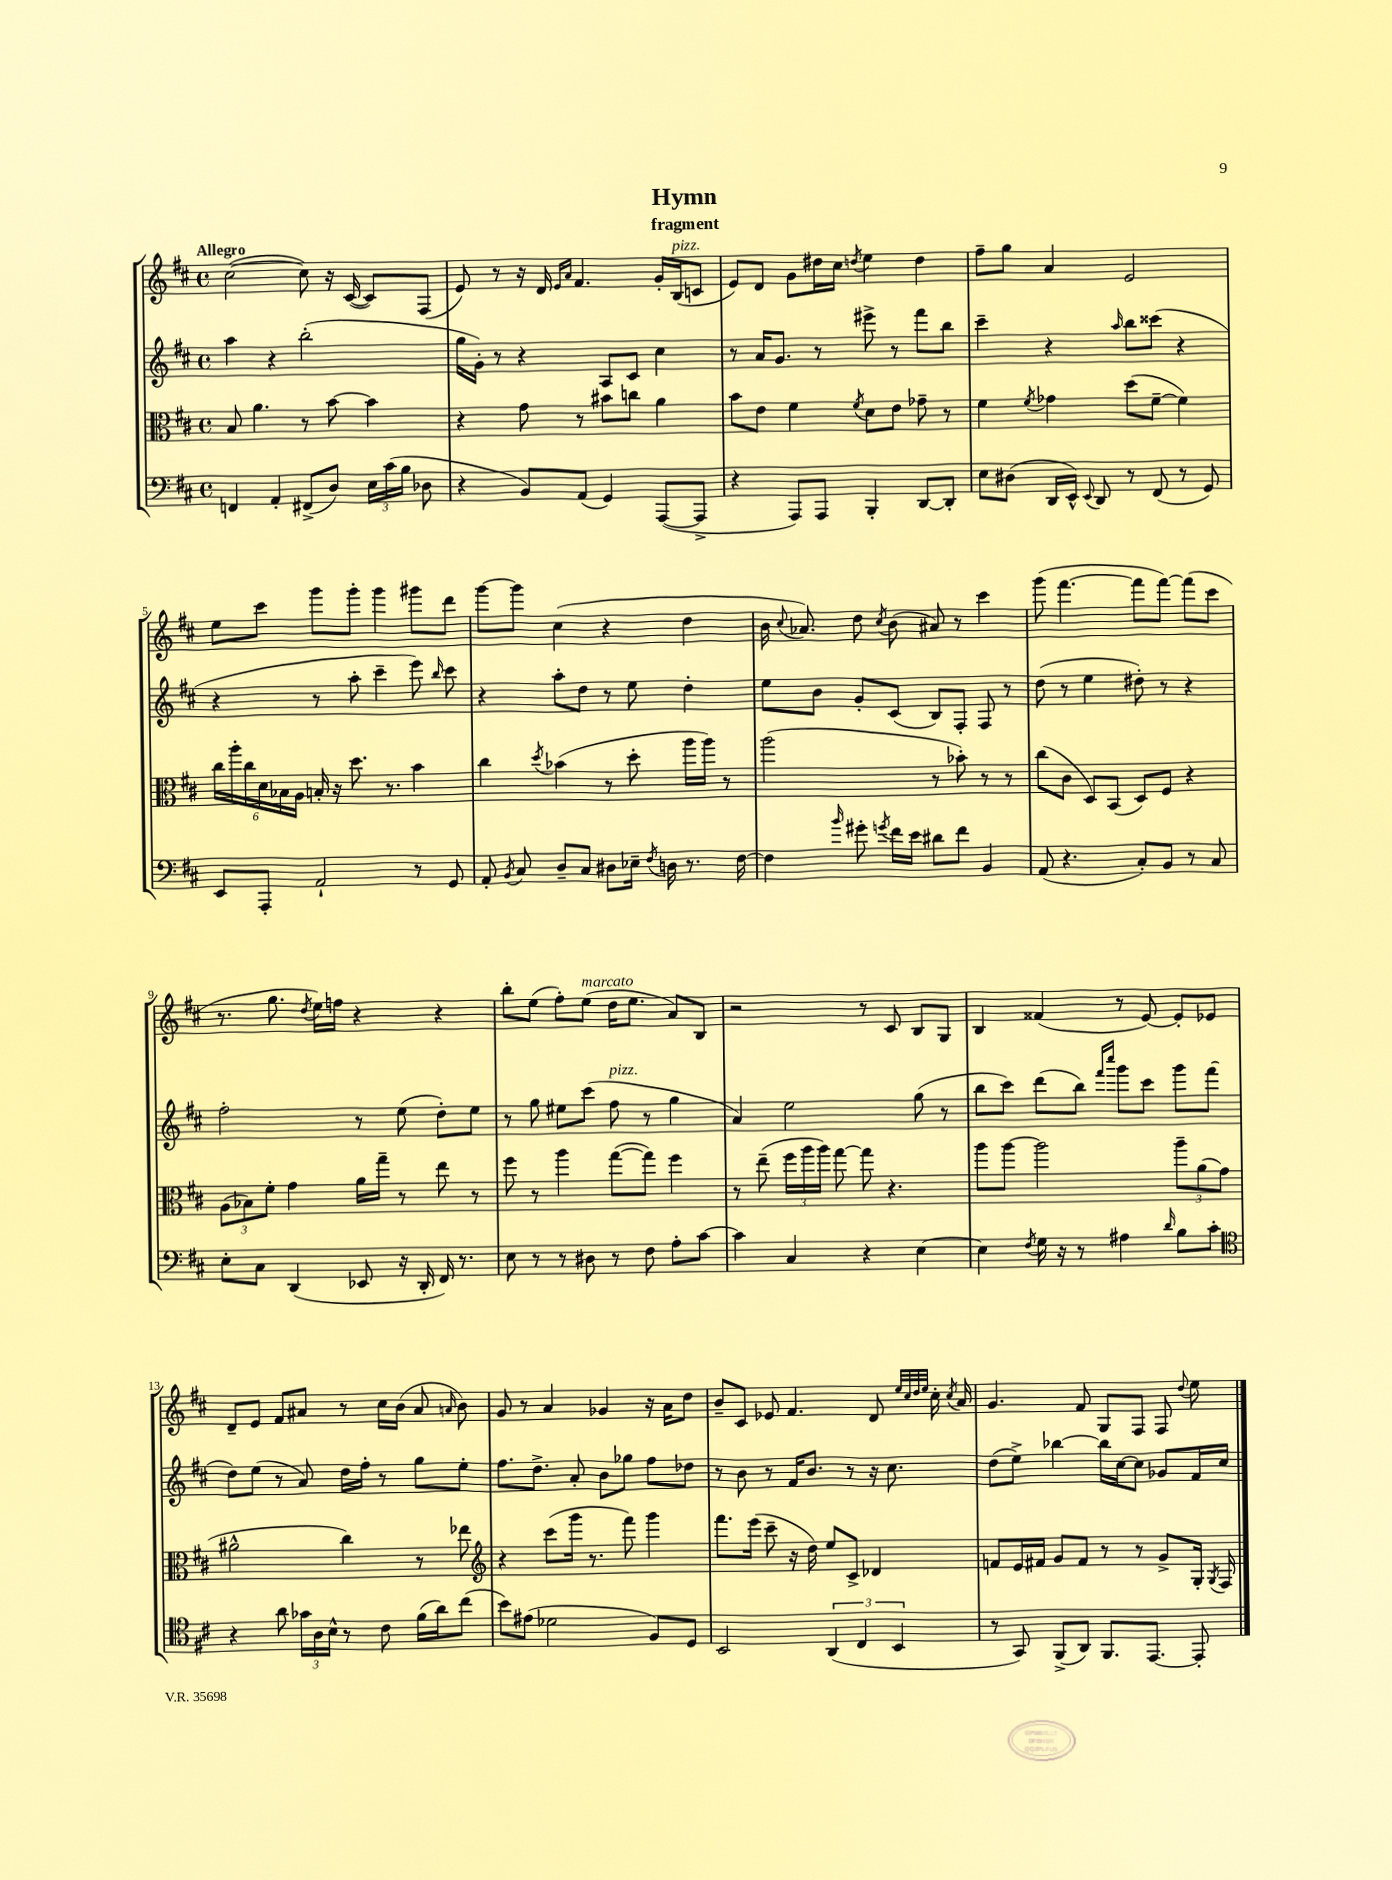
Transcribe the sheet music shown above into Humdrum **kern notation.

**kern	**kern	**kern	**kern
*staff4	*staff3	*staff2	*staff1
*clefF4	*clefC3	*clefG2	*clefG2
*k[f#c#]	*k[f#c#]	*k[f#c#]	*k[f#c#]
*M4/4	*M4/4	*M4/4	*M4/4
*met(c)	*met(c)	*met(c)	*met(c)
4FF/	8B/	4aa\	([2cc#\
.	4.a\	.	.
4AA'/	.	4r	.
(8FF#^/L	8r	(2bb'\	8cc#\])
8D/J)	[8b\	.	16r
.	.	.	([16c#/
24E\LL	4b\]	.	8c#/]L)
(24c#\	.	.	.
24B\JJ	.	.	.
8D-\	.	.	(8F#/J
=	=	=	=
4r	4r	16gg\LL	8e/)
.	.	16g'\JJ)	.
.	.	8r	8r
8BB/L)	8g\	4r	16r
.	.	.	16d/
.	.	.	16qqe/LL
.	.	.	16qqa/JJ
(8AA/J	8r	.	4.f#/
4GG/)	8b#\L	8A/L	.
.	8cc\J	8c#/J	.
([8AAA/L	4a\	4cc#\	16g'/LL
.	.	.	(16B/J
8AAA^/]J	.	.	8c/J
=	=	=	=
4r	8b\L	8r	8e/L)
.	8e\J	16a/LK	8d/J
.	.	8.g/J	.
8AAA/L)	4f#\	.	8g\L
8AAA/J	.	8r	16dd#\L
.	.	.	16cc#\JJ
.	8qf#/	.	8qdd/
4BBB'/	8d\L	8eee#^\	4ee\
.	8e\J	8r	.
[8DD/L	8g-~\	8fff#\L	4dd\
8DD'/]J	8r	8bb\J	.
=	=	=	=
8E\L	4f#\	4ccc#~\	8ff#~\L
(8D#\J	.	.	8gg\J
.	8qf#/	.	.
16DD/LL	4g-\	4r	4a/
16EE^^/JJ)	.	.	.
8qqEE/	.	.	.
8DD/	.	.	.
.	.	16qqaa/	.
8r	(8dd\L	8bb\L	2e/
(8FF#/	[8f#~\J	(8ccc##\J	.
8r	4f#\])	4r	.
8GG/)	.	.	.
=	=	=	=
8EE/L	24cc#\LL	4r	8ee\L
.	24aa'\	.	.
.	24cc#\	.	.
8AAA'/J	24d\	.	8ccc#\J
.	24B-\	.	.
.	24A\JJ	.	.
2AA`/	16B'/	8r	8ggg\L
.	16r	.	.
.	8.dd\	8aa'\	8ggg'\J
.	.	4ccc#~\	4ggg\
.	8.r	.	.
8r	4b\	8eee\)	8ggg#\L
.	.	16qqbb/	.
8GG/	.	8ccc#\	8ddd\J
=	=	=	=
8AA'/	4cc#\	4r	[8ggg\L
8qBB/	.	.	.
8C#/	.	.	8ggg\]J
.	8qdd/	.	.
8D~/L	(4b-\	8aa'\L	(4cc#\
8C#/J	.	8dd\J	.
8D#\L	8r	8r	4r
16E-~\Jk	8dd'\	8ee\	.
8qF#/	.	.	.
16D\	.	.	.
8.r	16aa\LL	4dd'\	4dd\
.	16aa\JJ)	.	.
.	8r	.	.
[16F#\	.	.	.
=	=	=	=
4F#\]	(2aa\	8ee\L	16b\
.	.	.	8qqcc#/
.	.	.	8.a-/)
.	.	8b\J	.
16qqb/	.	.	.
8g#'\	.	8g'/L	8dd\
8qg/	.	.	8qcc#/
16f#\LL	.	(8c#/J	(8b\
16e\JJ	.	.	.
8d#\L	8r	8B/L)	8a#/)
8f#\J	8b-'\)	8F#'/J	8r
4BB/	8r	8F#/	4ccc#\
.	8r	8r	.
=	=	=	=
(8AA/	(8cc#\L	(8dd\	(8ggg\
4.r	8c#\J	8r	[4.fff#\
.	8D/L)	4ee\	.
.	(8BB/J	.	.
8C#'/L)	8D/L)	8dd#'\)	8fff#\]L
8BB/J	8F#/J	8r	[8fff#\J)
8r	4r	4r	(8fff#\]L
8C#/	.	.	8ccc#\J
=	=	=	=
8E'\L	(12A\L	2ff#'\	8.r
.	12B-\)	.	.
8C#\J	.	.	.
.	12f#'\J	.	.
.	.	.	8.gg\
(4DD/	4g\	.	.
.	.	.	8qdd/
.	.	.	16ee\LL)
.	.	.	16ff\JJ
8EE-/	16a\LL	8r	4r
.	16gg~\JJ	.	.
16r	8r	(8ee\	.
16DD'/	.	.	.
16FF#/)	8ee\	8dd'\L)	4r
8.r	.	.	.
.	8r	8ee\J	.
=	=	=	=
8E\	8ff#\	8r	8bb'\L
8r	8r	8gg\	(8ee\J
8r	4aa\	8ee#\L	8ff#'\L)
8D#\	.	(8ccc#\J	(8ee\J
8r	([8gg\L	8ff#\	16dd\LK
.	.	.	8.ee\J
8F#\	8gg\]J)	8r	.
8A'\L	4ff#\	4gg\	8a/L)
[8c#\J	.	.	8B/J
=	=	=	=
4c#\]	8r	4a/)	2r
.	(8ee~\	.	.
4C#/	24ff#\LL	2ee\	.
.	24aa\	.	.
.	24aa\JJ)	.	.
.	[8gg\	.	.
4r	8gg\]	.	8r
.	4.r	.	8c#/
[4E\	.	(8gg\	8B/L
.	.	8r	8G/J
=	=	=	=
4E\]	8aa\L	8bb\L	4B/
.	[8aa\J	8ccc#\J)	.
8qF#/	.	.	.
16G\	2aa\]	(8ddd\L	(4f##/
16r	.	.	.
8r	.	8bb\J)	.
.	.	16qqfff#/LL	.
.	.	16qqcccc#/JJ	.
4A#\	.	8ggg\L	8r
.	.	8ccc#\J	[8e/)
16qqd/	.	.	.
8B\L	12aa~\L	8ggg\L	8e'/]L
.	(12a\	.	.
8c#'\J	.	(8fff#\J	8e-/J
.	12g\J	.	.
=	=	=	=
*clefC4	*	*	*
4r	2a#^^\	8dd\L)	8d~/L
.	.	(8ee\J	8e/J
8a\	.	8r	8f#/L
24g-\LL	.	8a/)	8a#/J
24A\	.	.	.
24B^^\JJ	.	.	.
8r	4cc#\)	16dd\LL	8r
.	.	16ff#'\JJ	.
8c#\	.	8r	16cc#\LL
.	.	.	(16b\JJ
(16f#\LL	8r	8gg\L	8a#/
16a\J)	.	.	.
.	.	.	16qqa/
(8cc#\J	8ee-\	8ee'\J	8b\)
=	=	=	=
*	*clefG2	*	*
8b\L)	4r	8.ff#\L	8g/
(8e#\J	.	.	8r
.	.	8.dd^\J	.
2d-\	(8ccc#\L	.	4a/
.	16ggg\Jk	8a'/	.
.	8.r	.	.
.	.	8b\L	4g-/
.	8fff#\)	8gg-\J	.
8F#/L)	4ggg\	8ff#\L	16r
.	.	.	16a\LK
8D/J	.	8dd-\J	8dd\J
=	=	=	=
2BB/	8.fff#\L	8r	8b~/L
.	.	8b\	8c#/J
.	(16eee\Jk	.	.
.	8ccc#~\	8r	8e-/
.	16r	16f#/LK	4.f#/
.	16dd\)	8.b/J	.
(6AA/	8ee/L	.	.
.	8c#^/J	8r	.
6C#/	.	.	.
.	4d-/	16r	8d/
.	.	8.cc#\	.
6BB/	.	.	.
.	.	.	32qqee/LLL
.	.	.	32qqcc#/
.	.	.	32qqdd/
.	.	.	32qqee/JJJ
.	.	.	16cc#'\
.	.	.	8qcc#/
.	.	.	16a/
=	=	=	=
8r	8f/L	(8dd\L	4.g/
8GG/)	16e/L	8ee^\J)	.
.	16f#/JJ	.	.
(8FF#^/L	8g/L	[4bb-\	.
8AA/J)	8f#/J	.	8f#/
8.FF#/L	8r	16bb-\]LL	8G/L
.	.	[16cc#\J	.
.	8r	8cc#\]J	8F#/J
[8.EE/J	.	.	.
.	8g^/L	8g-/L	8F#/
.	.	.	8qqdd/
8EE'/]	16G'/Jk	16f#/L	8ee\
.	8qG/	.	.
.	16F#/	16cc#/JJ	.
==	==	==	==
*-	*-	*-	*-
